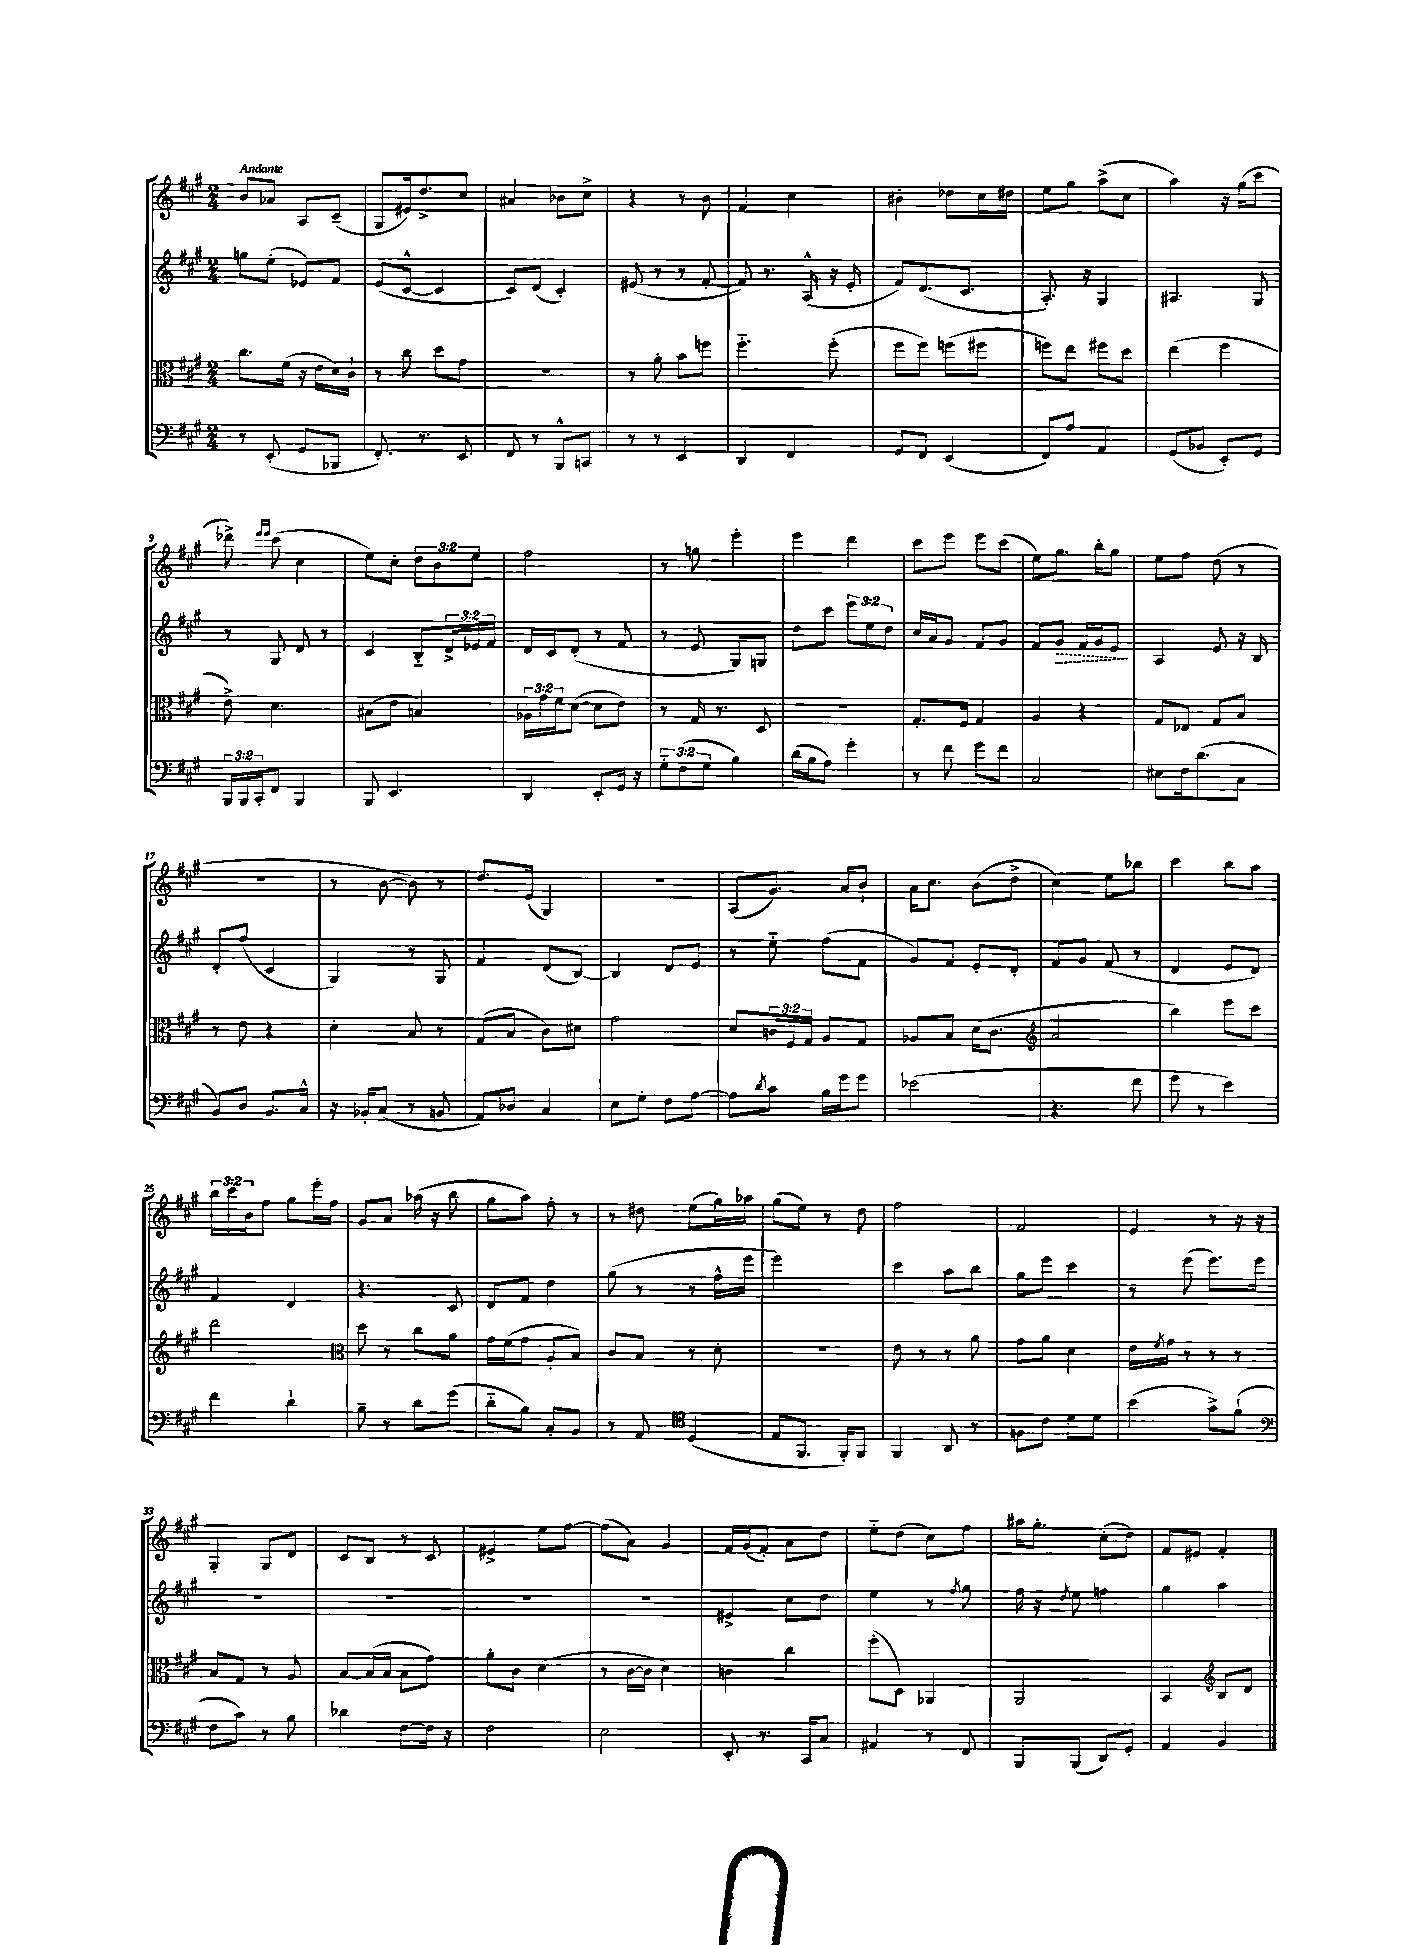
<<
\new StaffGroup <<
\new Staff = "s0" {
    \clef treble \key a \major \numericTimeSignature \time 2/4 \override Staff.TupletNumber.text = #tuplet-number::calc-fraction-text \tempo "Andante"
    b'8 aes'8 a8 cis'8--( |
    gis8 eis'16) d''8.-> cis''8 |
    ais'4 bes'8 cis''8-> |
    r4 r8 b'8 |
    fis'4 cis''4 |
    bis'4-. des''8 cis''16 dis''16 |
    e''8 gis''8 a''8->( cis''8 |
    a''4) r16 gis''16( cis'''8 |
    des'''8->) \grace { e'''16 e'''16 } cis'''8( cis''4 |
    e''8) cis''8-. \tuplet 3/2 { d''8 b'8 e''8 } |
    fis''2 |
    r8 g''8 e'''4-. |
    e'''4 d'''4 |
    cis'''8 e'''8 e'''8 cis'''8( |
    e''8) gis''8. b''16-. gis''8 |
    e''8 fis''8 d''8( r8 |
    r2 |
    r8 b'8~ b'8) r8 |
    d''8. e'16( gis4) |
    r2 |
    a8( gis'8.) a'16 b'8-! |
    a'16 cis''8. b'8( d''8-> |
    cis''4) e''8 bes''8 |
    cis'''4 b''8 a''8 |
    \tuplet 3/2 { b''16 cis'''16 b'16 } fis''8 gis''8 e'''16-. fis''16 |
    gis'8 a'8 aes''16( r16 b''8 |
    gis''8 a''8) fis''8-. r8 |
    r8 dis''8 e''8( gis''16) aes''16 |
    gis''8( e''8) r8 d''8 |
    fis''2 |
    fis'2 |
    e'4 r8 r16 r16 |
    gis4-. gis8 d'8 |
    cis'8 b8 r8 cis'8 |
    eis'4-> e''8 fis''8~ |
    fis''8( a'8) gis'4 |
    fis'16 gis'16( fis'8-.) a'8 d''8 |
    e''8-_ d''8( cis''8) fis''8 |
    ais''16 gis''8.-. cis''8-.( d''8) |
    fis'8 eis'8 fis'4-. \bar "|." |
}
\new Staff = "s1" {
    \clef treble \key a \major \numericTimeSignature \time 2/4 \override Staff.TupletNumber.text = #tuplet-number::calc-fraction-text
    g''8 e''8-.( ees'8) fis'8 |
    e'8( cis'8~-^ cis'4 |
    cis'8) d'8( cis'4-.) |
    eis'8( r8 r8 fis'8~-. |
    fis'8) r8. a16-^( r16 e'16-. |
    fis'8) d'8.( cis'8. |
    a8.-.) r16 gis4 |
    ais4. gis8 |
    r8 gis8 d'8 r8 |
    cis'4 b8-_ \tuplet 3/2 { d'16-> ees'16 fis'16 } |
    d'16 cis'16 d'8-.( r8 fis'8 |
    r8 e'8 gis8) g8 |
    d''8 cis'''8 \tuplet 3/2 { e'''8 e''8 d''8 } |
    cis''16 a'16 gis'8 fis'8 gis'8 |
    fis'8 \once \override Hairpin.style = #'dashed-line gis'8\> fis'16 gis'16 e'8\! |
    a4 e'8 r16 b16 |
    d'8-. fis''8( cis'4 |
    gis4) r8 gis8 |
    fis'4 d'8( b8~) |
    b4 d'8 e'8 |
    r8 e''8-_ fis''8( fis'8 |
    gis'8) fis'8 e'8-. d'8-. |
    fis'8 gis'8 fis'8( r8 |
    d'4 e'8 d'8) |
    fis'4 d'4 |
    r4. cis'8 |
    d'8 fis'8 d''4 |
    gis''8( r8 r8 fis''16-^ e'''16 |
    e'''2) |
    cis'''4 a''8 b''8 |
    gis''8 e'''8 cis'''4 |
    r8 e'''8( e'''8.) e'''16 |
    R2 |
    R2 |
    R2 |
    R2 |
    eis'4-> cis''8 d''8 |
    e''4 r8 \acciaccatura { fis''8 } gis''8 |
    fis''16 r16 \acciaccatura { d''8 } e''8 f''4 |
    gis''4 a''4 \bar "|." |
}
\new Staff = "s2" {
    \clef alto \key a \major \numericTimeSignature \time 2/4 \override Staff.TupletNumber.text = #tuplet-number::calc-fraction-text
    cis''8. fis'16( r16 e'16 d'16) cis'16-! |
    r8 cis''8 d''8 gis'8 |
    r2 |
    r8 a'8-. b'8 f''8 |
    fis''4.-_ fis''8-.( |
    fis''8 fis''8) f''8( fis''8 |
    f''8) e''8 fis''8 d''8 |
    e''4( fis''4 |
    e'8->) d'4. |
    bis8( e'8 b4) |
    \tuplet 3/2 { aes16 gis'16 fis'16 } d'8~( d'8 e'8) |
    r8 gis16 r8. d8 |
    R2 |
    gis8.-. fis16 gis4 |
    a4 r4 |
    gis8 ees8 gis8 b8 |
    r8 e'8 r4 |
    d'4-. b8 r8 |
    gis8( b8 cis'8) dis'8 |
    gis'2 |
    d'8 \tuplet 3/2 { c'16 fis16 gis16 } a8 gis8 |
    aes8 b8 d'16( cis'8. |
    \clef treble a'2 |
    b''4) e'''8 cis'''8 |
    d'''2 |
    \clef alto d''8 r8 cis''8 a'8 |
    gis'16 fis'16( gis'8 a8-. b8) |
    cis'8 b8 r8 d'8-. |
    R2 |
    e'8 r8 r8 a'8 |
    gis'8 a'8 d'4 |
    e'16 \acciaccatura { fis'8 } gis'16 r8 r8 r8 |
    b8 gis8 r8 a8 |
    b8~ b16( b16 b8 gis'8) |
    a'8-. cis'8 d'4( |
    r8 cis'16~ cis'16 d'4) |
    c'4 cis''4 |
    fis''8-.( d8) aes,4 |
    a,2 |
    b,4 \clef treble b8 d'8 \bar "|." |
}
\new Staff = "s3" {
    \clef bass \key a \major \numericTimeSignature \time 2/4 \override Staff.TupletNumber.text = #tuplet-number::calc-fraction-text
    r8 e,8-.( gis,8 bes,,8 |
    fis,8.-.) r8. e,8 |
    fis,8 r8 b,,8-^ c,8 |
    r8 r8 e,4 |
    d,4 fis,4 |
    gis,8 fis,8 e,4( |
    fis,8) a8 a,4 |
    gis,8( bes,8 e,8-.) gis,8 |
    \tuplet 3/2 { b,,16 b,,16 cis,16-. } fis,8 b,,4 |
    b,,8 e,4. |
    d,4 e,8-. gis,16 r16 |
    \tuplet 3/2 { gis8-_ fis8( gis8 } b4) |
    d'16( b16 a8) gis'4-. |
    r8 fis'8 gis'8 fis'8 |
    cis2 |
    eis8 fis16 d'8.( cis8 |
    b,8) d8 b,8. cis16-^ |
    r16 bes,16-. cis8( r8 b,8 |
    a,8) des8 cis4 |
    e8 gis8-. fis8 a8~ |
    a8 \acciaccatura { d'8 } cis'8 b16 gis'16 gis'8 |
    ees'2( |
    r4. fis'8 |
    gis'8 r8 e'4) |
    fis'4 d'4-! |
    b8-- r8 d'8 gis'8( |
    d'8-_ b8) cis8-. b,8 |
    r8 a,8 \clef tenor d4( |
    e8 fis,8. fis,16-.) fis,8 |
    fis,4 a,8 r8 |
    f8 cis'8 d'8 d'8 |
    b'4( gis'8->) fis'8-!( |
    \clef bass fis8 cis'8) r8 b8 |
    des'4 fis8~ fis16 r16 |
    fis2 |
    e2 |
    e,8-. r8. cis,16 cis8 |
    ais,4 r8 fis,8 |
    b,,8 b,,8( d,8) gis,8-. |
    a,4 b,4 \bar "|." |
}
>>
>>
